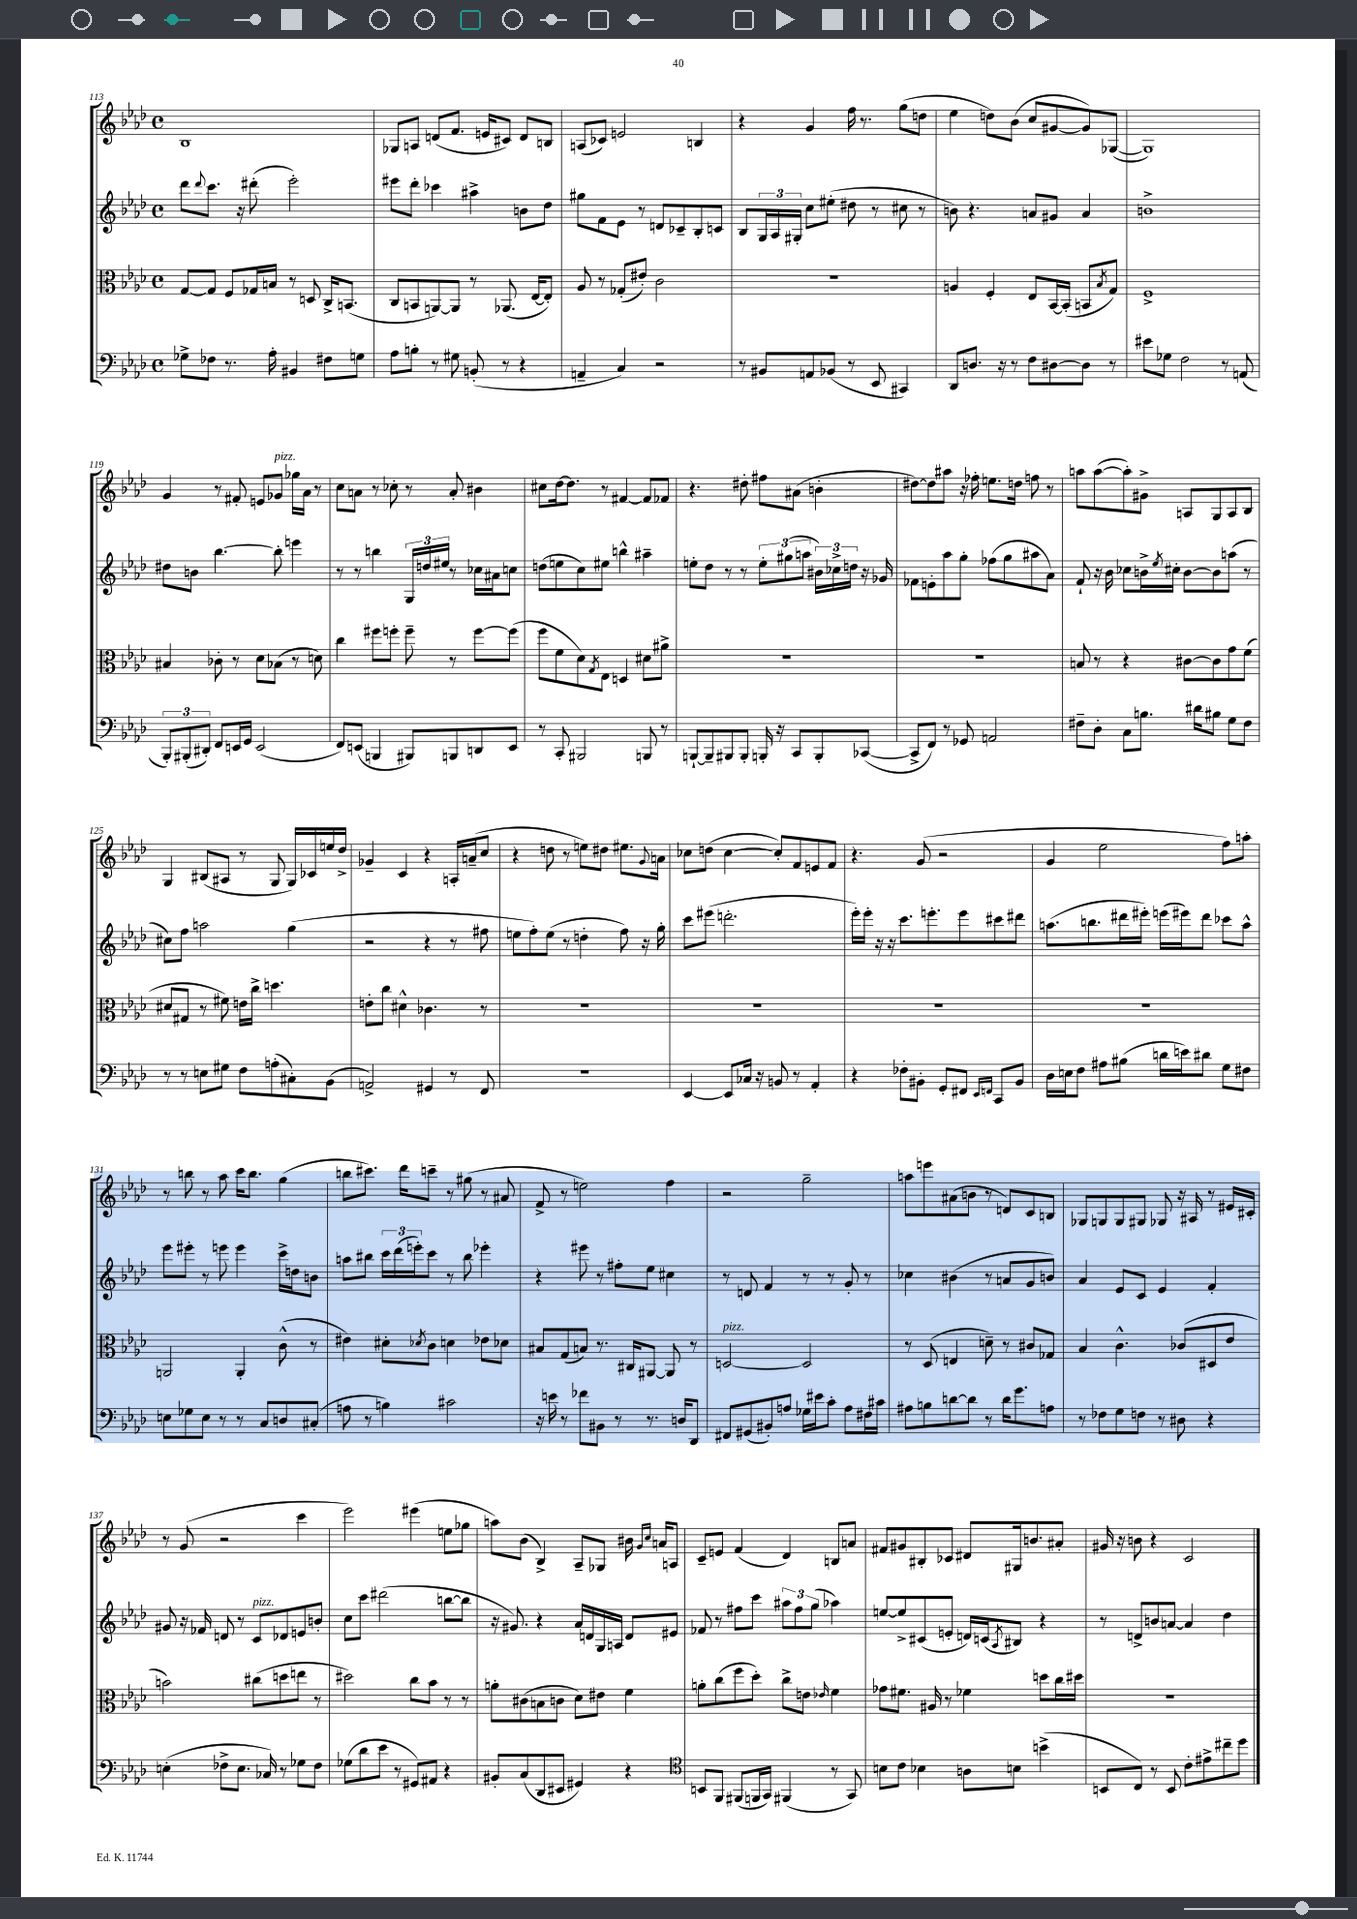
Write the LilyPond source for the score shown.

<<
\new StaffGroup <<
\new Staff = "s0" {
    \clef treble \key aes \major \defaultTimeSignature \time 4/4
    bes1 |
    ges8 a8 d'8( f'8. e'16 cis'8) d'8 b8 |
    a8( ces'8) e'2 b4 |
    r4 g'4 f''16 r8. g''8( d''8 |
    ees''4 d''8) bes'8( c''8 gis'8~ gis'8) ges8~( |
    ges1) |
    g'4 r8 fis'8-. e'8 ges'8^\markup { \italic "pizz." } ges''16 aes'16 r8 |
    c''8 a'8 r8 ces''8-. r8 a'8-. bis'4 |
    cis''8 des''16~ des''8. r8 fis'4~ fis'8 fes'8 |
    r4. dis''8-. fis''8 ais'8( b'4-. |
    dis''8~) dis''8 ais''8 r16 fes''16-. e''8. d''16 f''8 r8 |
    a''8 a''8~( a''8-.) gis'8-> a8 g8 a8 bes8 |
    g4 bis8( ais8 r8 g8 g16) ces'16 e''16 des''16-> |
    ges'4-- c'4 r4 a16-. a'16--( c''8 |
    r4 d''8 r8 e''8) dis''8 eis''8. \appoggiatura { g'8 } a'16 |
    ces''8 d''8( ces''4~ ces''8-.) f'8 e'8 f'8 |
    r4. g'8( r2 |
    g'4 ees''2 f''8) a''8-. |
    r8 b''8 r8 aes''8 c'''16 b''8. g''4( |
    b''8 cis'''8.) des'''16 c'''8-- r8 gis''8( r8 ais'8 |
    f'8-> r8 e''2) f''4 |
    r2 g''2-- |
    a''8 e'''8 ais'8( b'8 r8 d'8) c'8 b8 |
    ges8 g8 g8 gis8 ges8 r16 ais16 r8 eis'16 cis'16-. |
    r8 g'8( r2 c'''4 |
    ees'''2) eis'''4( e''8 ges''8 |
    a''8) bes'8( bes4->) aes8-- ges8 bis'16 \grace { g'16 c''16 } a'16 a8 |
    c'8-- e'8 f'4( des'4) b8 a'8 |
    fis'8 gis'8 bis8-. ces'8 dis'8 gis16 b'8. ais'8-. |
    gis'16 r16 b'8 r4 c'2 \bar "|." |
}
\new Staff = "s1" {
    \clef treble \key aes \major \defaultTimeSignature \time 4/4
    des'''8 \appoggiatura { des'''8 } c'''8. r16 dis'''8-.( ees'''2-.) |
    eis'''8 des'''8-. ces'''4 ais''4-> b'8 des''8 |
    gis''8 f'8 ees'8 r8 d'8 ces'8-- bes8-. c'8 |
    bes8 \tuplet 3/2 { g16 aes16 gis16-. } c''8 eis''8-.( dis''8 r8 cis''8 r8 |
    b'8) r4. a'8 gis'8 a'4 |
    b'1-> |
    dis''8 b'8 bes''4.~ bes''8-. e'''4 |
    r8 r8 b''4 \tuplet 3/2 { g16 d''16 eis''16 } r8 ces''16 ais'16 c''8 |
    d''8( e''8 c''8) eis''8 b''4-^ ais''4-- |
    e''8-. des''8 r8 r8 \tuplet 3/2 { e''8-. gis''8( a''8 } \tuplet 3/2 { bis'16) ces''16-> d''16 } r16 ges'16 |
    fes'8 e'8-. aes''8 g''8-. fes''8( g''8 ais''8 aes'8) |
    f'8-! r16 bes'16 ces''8 b'16-> \acciaccatura { ees''8 } cis''16-. b'8~ b'8 a''8( r8 |
    cis''8) f''8 a''2 g''4( |
    r2 r4 r8 fis''8 |
    e''8 f''8-.) e''8( r8 d''4-. f''8) r16 g''16-. |
    c'''8 eis'''8( d'''2.-. |
    ees'''16-.) ees'''16-. r16 r16 c'''8. e'''8.-. e'''8 cis'''8 dis'''8 |
    a''8.( b''8. dis'''16 eis'''16-.) e'''16( eis'''16) dis'''8 ces'''8 a''8-^ |
    ees'''8 eis'''8-. r8 e'''8 e'''4 c'''16-> d''16 b'8 |
    a''8 bis''8 \tuplet 3/2 { c'''16 des'''16( e'''16-.) } c'''8 r8 bis''8 ees'''4-. |
    r4 eis'''8 r8 fis''8-. ees''8 cis''4 |
    r8 d'8 f'4 r8 r8 g'8-. r8 |
    ces''4 bis'4( r8 a'8 g'8 b'8) |
    aes'4 ees'8 c'8 ees'4 f'4-. |
    gis'8 r16 fes'16 d'8 r8 c'8^\markup { \italic "pizz." } des'8 e'8 b'8-. |
    c''8 c'''8 dis'''2( b''8~ b''8 |
    r16 gis'8.) r4 aes'16 d'16 g16 a16 d'8 eis'8 |
    fes'8 r8 fis''8 c'''8 \tuplet 3/2 { ais''8 fis''8 g''8( } aes''4) |
    e''8~ e''8-> cis'8( e'8-. d'16) c'16( \acciaccatura { aes8 } bis8) r4 |
    r8 d'8-> b'8 a'8~ a'4 des''4 \bar "|." |
}
\new Staff = "s2" {
    \clef alto \key aes \major \defaultTimeSignature \time 4/4
    g8~ g8 f8 ges16 b16 r8 d8 c16-> b,8.( |
    c8 b,8 a,8~) a,8 r8 aes,8.( ees16~ ees8-.) |
    aes8 r8 ges8-.( eis'8-.) c'2 |
    R1 |
    a4 f4-. ees8 bes,16~ bes,16-.( b,8 \acciaccatura { bes8 } g8) |
    f1-> |
    bis4 ces'8-. r8 des'8 bes8( r8 d'8) |
    c''4 fis''8 f''8-. f''8-- r8 f''8~ f''8( |
    f''8 f'8 des'8) \acciaccatura { g8 } ees8 d4 dis'8 ais'8-> |
    R1 |
    R1 |
    b8 r8 r4 cis'8~ cis'8 g'8 f'8( |
    dis'8 gis8 r8 fis'8) e'16 c''16-> d''4. |
    e'8-. c''8 dis'4-^ ces'4. r8 |
    R1 |
    R1 |
    R1 |
    R1 |
    a,2 a,4-. c'8-^( r8 |
    eis'4) dis'8-. \acciaccatura { des'8 } c'8 d'4 ees'8 des'8 |
    bis8 g8( b8) r8. cis16 ais,8~ ais,8 r8 |
    d2~^\markup { \italic "pizz." } d2 |
    r8 des8( e4 d'8--) r8 cis'8 ges8 |
    bes4 c'4.-^ ces'8( dis8 ees'8 |
    b'2) cis''8( d''8 e''8 r8 |
    dis''2) c''8 bes'8 r8 r8 |
    a'8-. cis'8( b8 c'8 des'8) eis'8 f'4 |
    a'8-. c''8( f''8 des''8-.) c''8-> e'8 \grace { ees'16 } f'4 |
    ges'8 fis'8. ais16 r8 fes'4 d''8 c''16 dis''16 |
    R1 \bar "|." |
}
\new Staff = "s3" {
    \clef bass \key aes \major \defaultTimeSignature \time 4/4
    ges8-> fes8 r8. aes16-. bis,4 fis8 g8 |
    aes8 b8-. r8 gis8 b,8-.( r8 r4 |
    a,4-- c4) r2 |
    r8 bis,8 a,8 bes,8( r8 ees,8 cis,4) |
    des,8 d8. r16 r8 f8 dis8~ dis8 r8 |
    eis'8 ges8 f2 r8 a,8( |
    \tuplet 3/2 { bes,,8-.) bis,,8-.( dis,8-.) } f,8 e,16 g,16 e,2( |
    f,8) e,8( b,,4 bis,,8) b,,8 d,8 e,8 |
    r8 c,8-. bis,,2 b,,8 r8 |
    b,,8~-! b,,8-- bis,,8 bis,,8-. b,,16-. r16 c,8 b,,8-. ces,8~( |
    ces,8-> f,8) r8 ges,8 a,2 |
    fis8-- des8-. c8 b8. dis'16 bis8 g8 fis8 |
    r8 r8 e8 gis8 f8 a8-.( cis8-.) bes,8( |
    a,2->) gis,4 r8 f,8 |
    R1 |
    ees,4~ ees,8 ces16 r16 b,8 r8 aes,4-. |
    r4 fes8-. bis,8-. g,8-. fis,8 \grace { ees,16 f,16 } c,8 bis,8 |
    des16 e16 f8 ais8 bis8( d'16 e'16) dis'8 g8 fis8 |
    e8 ges8 e8 r8 r8 c8 d8 cis8-.( |
    a8 r8 b4) cis'2 |
    r16 e'16 r8 fes'8 bis,8 r8 r8. d16 des,8 |
    fis,8 gis,8( bis,8-.) a8 ges16 eis'16 c'8-. a8 fis16 cis'16 |
    ais8 b8 d'8~ d'8 r8 d'16 g'8. a8 |
    r8 fes8 g8 f8 r8 dis8 r4 |
    e4-.( fes8-> e8. ces16) r8 ges8 fes8 |
    ges8( des'8 ees'8 r8 gis,8) ais,8 r4 |
    bis,8-. c8( des,8 eis,8 gis,4) r4 |
    \clef tenor b,8 f,8 fis,8( f,16 g,16) fis,4( r8 g,8) |
    b8 c'8 bes4 a8 b8 b'4->( |
    b,8 c8) r8 b,8 c'8-. eis'8-> cis''8-- des''8 \bar "|." |
}
>>
>>
\layout { \context { \Score currentBarNumber = #113 } }
